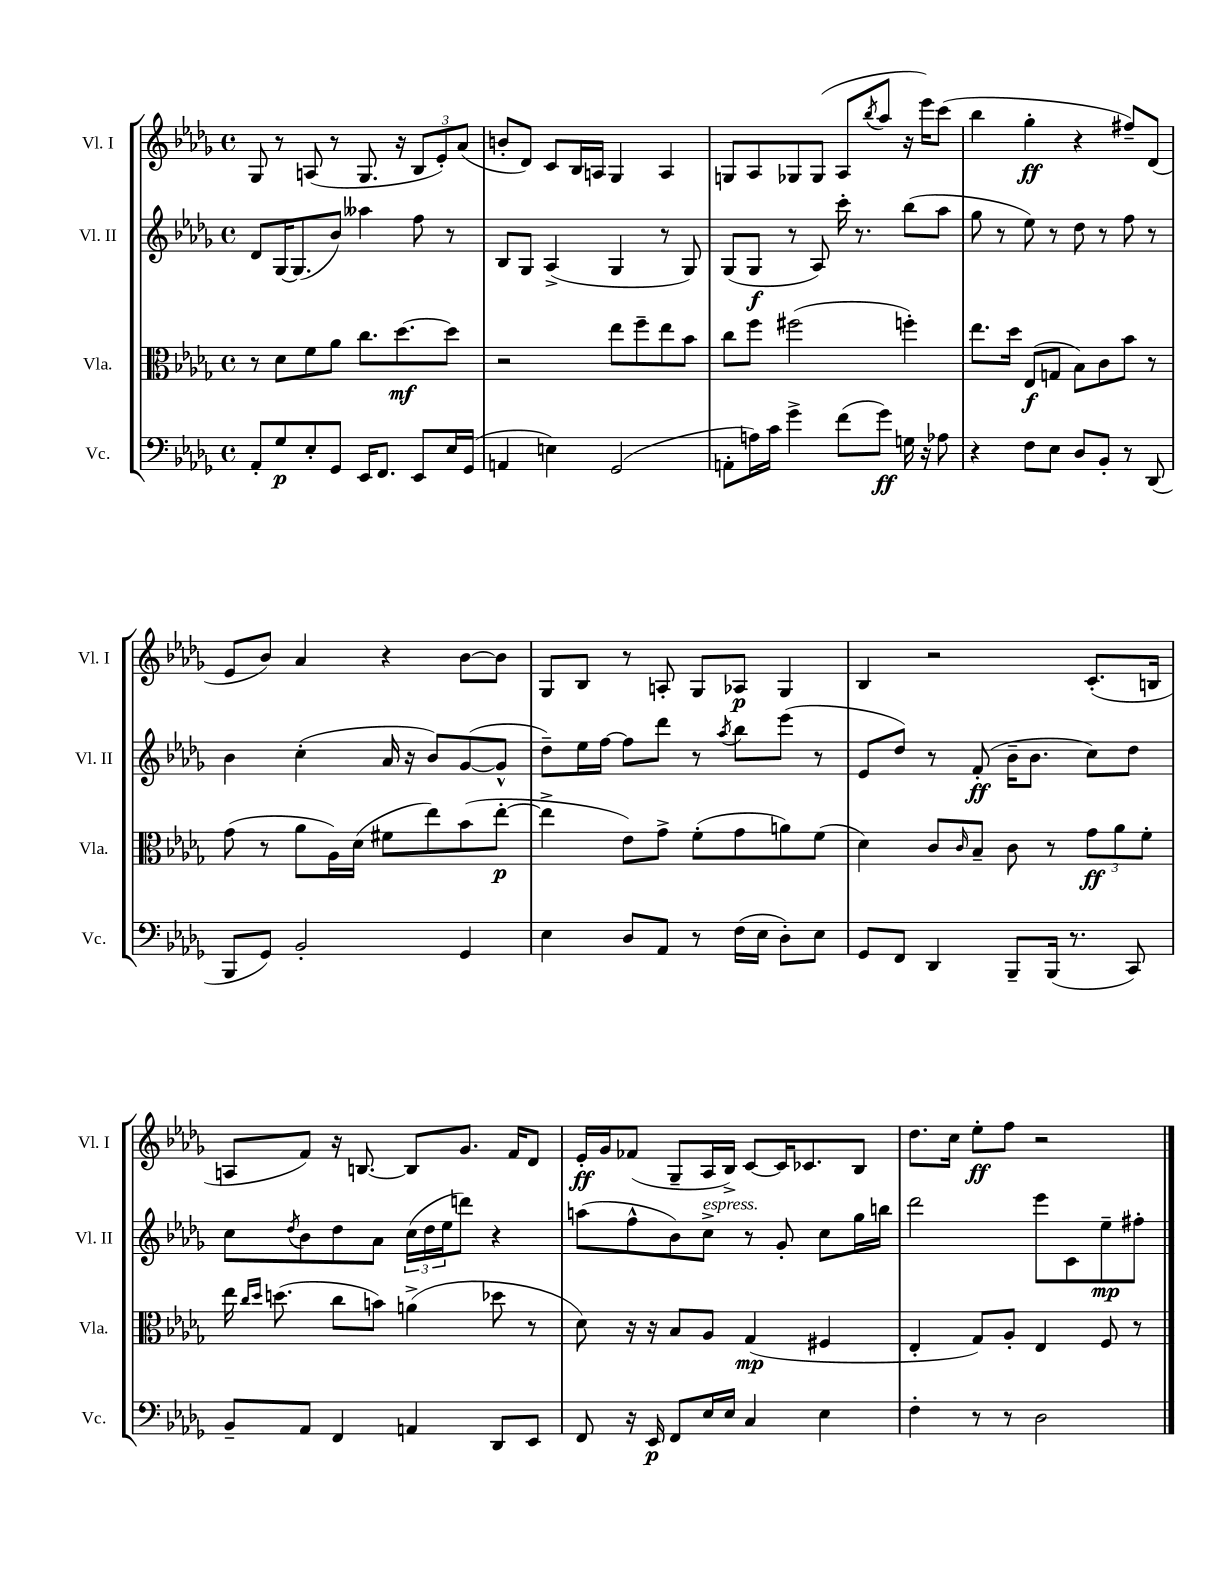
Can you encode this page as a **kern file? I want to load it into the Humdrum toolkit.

**kern	**dynam	**kern	**dynam	**kern	**dynam	**kern	**dynam
*part4	*part4	*part3	*part3	*part2	*part2	*part1	*part1
*staff4	*staff4	*staff3	*staff3	*staff2	*staff2	*staff1	*staff1
*I"Vc.	*	*I"Vla.	*	*I"Vl. II	*	*I"Vl. I	*
*I'Vc.	*	*I'Vla.	*	*I'Vl. II	*	*I'Vl. I	*
*clefF4	*	*clefC3	*	*clefG2	*	*clefG2	*
*k[b-e-a-d-g-]	*	*k[b-e-a-d-g-]	*	*k[b-e-a-d-g-]	*	*k[b-e-a-d-g-]	*
*M4/4	*	*M4/4	*	*M4/4	*	*M4/4	*
*met(c)	*	*met(c)	*	*met(c)	*	*met(c)	*
=6	=6	=6	=6	=6	=6	=6	=6
8AA-'/L	.	8r	.	8d-/L	.	8G-/	.
8G-/	p	8d-\L	.	[16G-/K	.	8r	.
.	.	.	.	(8.G-/]	.	.	.
8E-'/	.	8f\	.	.	.	(8An/	.
8GG-/J	.	8a-\J	.	8b-/J)	.	8r	.
16EE-/KL	.	8.cc\L	.	4aa--X\	.	8.G-/	.
8.FF/J	.	.	.	.	.	.	.
.	.	[8.dd-\	mf	.	.	16r	.
8EE-/L	.	.	.	8ff\	.	12B-/L	.
.	.	.	.	.	.	12e-'/)	.
16E-/L	.	8dd-\J]	.	8r	.	.	.
.	.	.	.	.	.	(12a-/J	.
(16GG-/JJ	.	.	.	.	.	.	.
=7	=7	=7	=7	=7	=7	=7	=7
4AAn/	.	2r	.	8B-/L	.	8bn'/L	.
.	.	.	.	8G-/J	.	8d-/J)	.
4En\)	.	.	.	(4A-^/	.	8c/L	.
.	.	.	.	.	.	16B-/L	.
.	.	.	.	.	.	16An/JJ	.
(2GG-/	.	8ee-\L	.	4G-/	.	4G-/	.
.	.	8ff~\	.	.	.	.	.
.	.	8ee-\	.	8r	.	4A/	.
.	.	8b-\J	.	8G-/)	.	.	.
=8	=8	=8	=8	=8	=8	=8	=8
8AAn'\L	.	8cc\L	.	(8G-/L	.	8Gn/L	.
16An\L)	.	8ff\J	.	8G-/J	f	8A-/	.
16c\JJ	.	.	.	.	.	.	.
4g-^\	.	(2ff#X\	.	8r	.	8G-X/	.
.	.	.	.	8A-/)	.	(8G-/J	.
(8f\L	.	.	.	16ccc'\	.	8A-/L	.
.	.	.	.	8.r	.	.	.
.	.	.	.	.	.	8qbb-/	.
8g-\J)	ff	.	.	.	.	8aa-/J	.
16Gn\	.	4ffn'\)	.	(8bb-\L	.	16r	.
16r	.	.	.	.	.	16eee-\KL)	.
8A-X\	.	.	.	8aa-\J	.	(8ccc\J	.
=9	=9	=9	=9	=9	=9	=9	=9
4r	.	8.ee-\L	.	8gg-\	.	4bb-\	.
.	.	.	.	8r	.	.	.
.	.	16dd-\Jk	.	.	.	.	.
8F\L	.	(8E-/L	f	8ee-\)	.	4gg-'\	ff
8E-\J	.	8Gn/J	.	8r	.	.	.
8D-/L	.	8B-\L)	.	8dd-\	.	4r	.
8BB-'/J	.	8c\	.	8r	.	.	.
8r	.	8b-\J	.	8ff\	.	8ff#X~/L)	.
(8DD-/	.	8r	.	8r	.	(8d-/J	.
!!LO:LB:g=z
=10	=10	=10	=10	=10	=10	=10	=10
8BBB-/L	.	(8g-\	.	4b-\	.	8e-/L	.
8GG-/J)	.	8r	.	.	.	8b-/J)	.
2BB-'/	.	8a-\L	.	(4cc'\	.	4a-/	.
.	.	16A-\L)	.	.	.	.	.
.	.	(16d-\JJ	.	.	.	.	.
.	.	8f#X\L	.	16a-/	.	4r	.
.	.	.	.	16r	.	.	.
.	.	8ee-\)	.	8b-/L)	.	.	.
4GG-/	.	(8b-\	.	([8g-/	.	[8b-\L	.
.	.	[8ee-'\J	p	8g-^^/J]	.	8b-\J]	.
=11	=11	=11	=11	=11	=11	=11	=11
4E-\	.	4ee-^\]	.	8dd-~\L)	.	8G-/L	.
.	.	.	.	16ee-\L	.	8B-/J	.
.	.	.	.	[16ff\JJ	.	.	.
8D-/L	.	8e-\L)	.	8ff\L]	.	8r	.
8AA-/J	.	8g-^\J	.	8ddd-\J	.	8An'/	.
8r	.	(8f'\L	.	8r	.	8G-/L	.
.	.	.	.	8qaa-/	.	.	.
(16F\LL	.	8g-\	.	8bb-\L	.	8A-X/J	p
16E-\JJ	.	.	.	.	.	.	.
8D-'\L)	.	8an\)	.	(8eee-\J	.	4G-/	.
8E-\J	.	(8f\J	.	8r	.	.	.
=12	=12	=12	=12	=12	=12	=12	=12
8GG-/L	.	4d-\)	.	8e-/L	.	4B-/	.
8FF/J	.	.	.	8dd-/J)	.	.	.
4DD-/	.	8c/L	.	8r	.	2r	.
.	.	16qqc/	.	.	.	.	.
.	.	8B-~/J	.	(8f'/	ff	.	.
8BBB-~/L	.	8c\	.	16b-~\KL	.	.	.
.	.	.	.	8.b-\J	.	.	.
(16BBB-/Jk	.	8r	.	.	.	.	.
8.r	.	.	.	.	.	.	.
.	.	12g-\L	ff	8cc\L)	.	(8.c'/L	.
.	.	12a-\	.	.	.	.	.
8CC/)	.	.	.	8dd-\J	.	.	.
.	.	12f'\J	.	.	.	.	.
.	.	.	.	.	.	16Bn/Jk	.
!!LO:LB:g=z
=13	=13	=13	=13	=13	=13	=13	=13
8BB-~/L	.	16ee-\	.	8cc\L	.	8An/L	.
.	.	16qqcc/LL	.	.	.	.	.
.	.	16qqdd-/JJ	.	.	.	.	.
.	.	(8.ddn\	.	.	.	.	.
.	.	.	.	8qdd-/	.	.	.
8AA-/J	.	.	.	8b-\	.	8f/J)	.
4FF/	.	8cc\L	.	8dd-\	.	16r	.
.	.	.	.	.	.	[8.Bn/	.
.	.	8bn\J)	.	8a-\J	.	.	.
4AAn/	.	(4an^\	.	(24cc\LL	.	8B/L]	.
.	.	.	.	24dd-\	.	.	.
.	.	.	.	24ee-\J	.	.	.
.	.	.	.	8dddn\J)	.	8.g-/J	.
8DD-/L	.	8dd-X\	.	4r	.	.	.
.	.	.	.	.	.	16f/KL	.
8EE-/J	.	8r	.	.	.	8d-/J	.
=14	=14	=14	=14	=14	=14	=14	=14
8FF/	.	8d-\)	.	(8aan\L	.	16e-'/LL	ff
.	.	.	.	.	.	16g-/J	.
16r	.	16r	.	8ff^^\	.	(8f-X/J	.
16EE-/	p	16r	.	.	.	.	.
8FF/L	.	8B-/L	.	8b-\)	.	8G-~/L	.
!	!	!	!	!LO:TX:a:i:t=espress.	!	!	!
16E-/L	.	8A-/J	.	8cc^\J	.	16A-/L	.
16E-/JJ	.	.	.	.	.	16B-^/JJ)	.
4C/	.	(4G-/	mp	8r	.	[8c/L	.
.	.	.	.	8g-'/	.	16c/K]	.
.	.	.	.	.	.	8.c-X/	.
4E-\	.	4F#X/	.	8cc\L	.	.	.
.	.	.	.	16gg-\L	.	8B-/J	.
.	.	.	.	16bbn\JJ	.	.	.
=15	=15	=15	=15	=15	=15	=15	=15
4F'\	.	4E-'/	.	2ddd-\	.	8.dd-\L	.
.	.	.	.	.	.	16cc\Jk	.
8r	.	8G-/L)	.	.	.	8ee-'\L	ff
8r	.	8A-'/J	.	.	.	8ff\J	.
2D-\	.	4E-/	.	8eee-\L	.	2r	.
.	.	.	.	8c\	.	.	.
.	.	8F/	.	8ee-~\	mp	.	.
.	.	8r	.	8ff#X'\J	.	.	.
==	==	==	==	==	==	==	==
*-	*-	*-	*-	*-	*-	*-	*-
